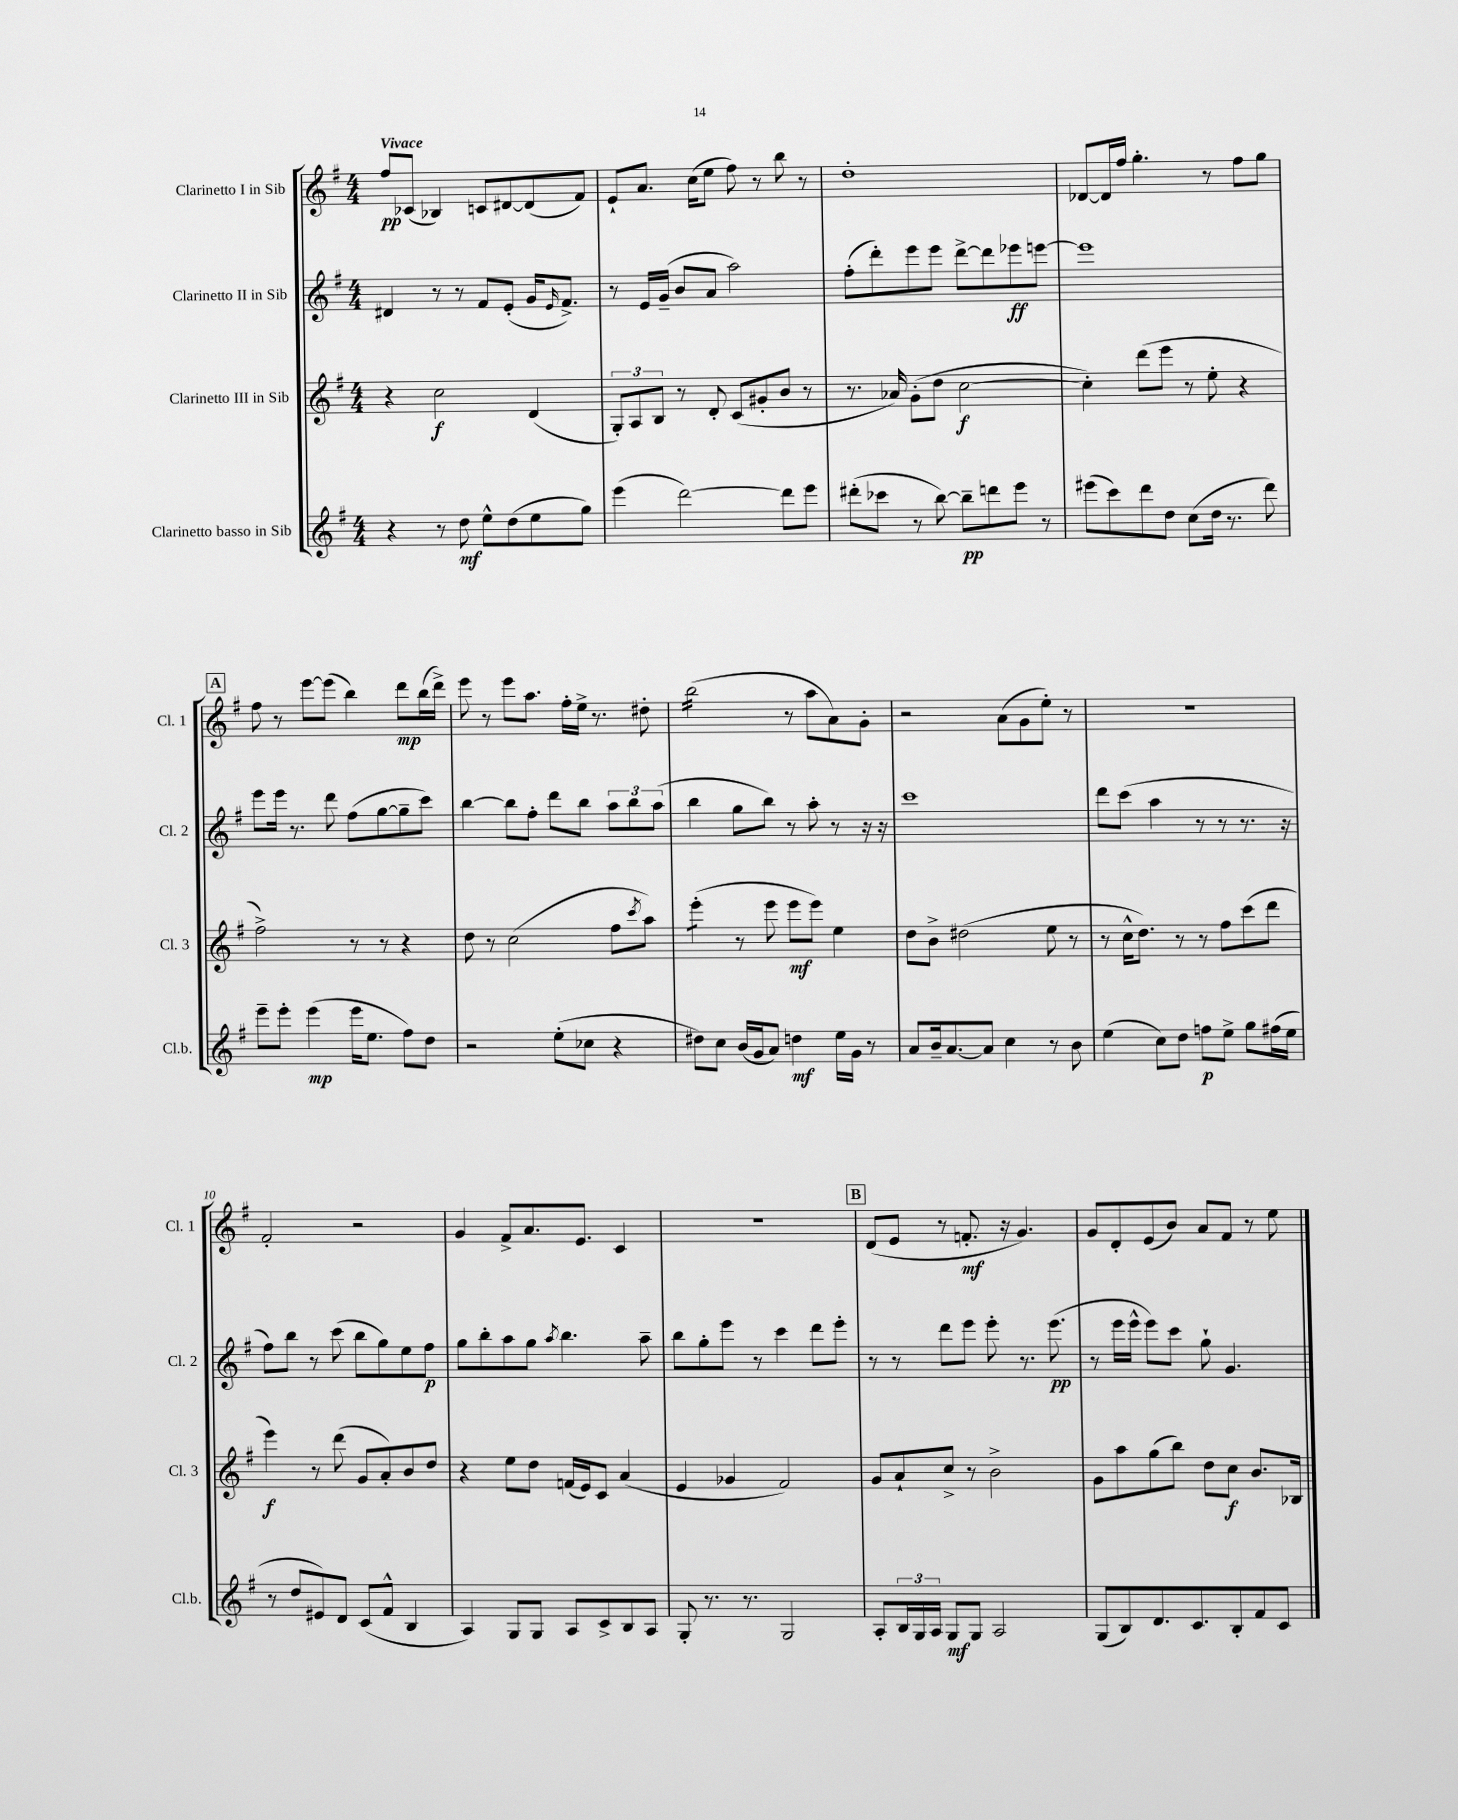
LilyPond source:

<<
\new StaffGroup <<
\new Staff = "s0" \with { instrumentName = "Clarinetto I in Sib" shortInstrumentName = "Cl. 1" } {
    \clef treble \key g \major \numericTimeSignature \time 4/4 \tempo "Vivace"
    fis''8\pp ces'8( bes4) c'8 dis'8~ dis'8( fis'8) |
    e'8-! a'8. c''16( e''8 fis''8) r8 b''8 r8 |
    d''1-. |
    des'8~ des'16 fis''16 g''4.-. r8 fis''8 g''8 |
    \mark \markup { \box "A" } fis''8 r8 e'''8~ e'''8( b''4) d'''8\mp b''16( d'''16->) |
    e'''8 r8 e'''8 a''8. fis''16-. e''16-> r8. dis''8-. |
    b''2:16( r8 a''8 a'8) g'8-. |
    r2 a'8( g'8 e''8-.) r8 |
    R1 |
    fis'2-. r2 |
    g'4 fis'8-> a'8. e'8. c'4 |
    r1 |
    \mark \markup { \box "B" } d'8( e'8 r8 f'8.-.\mf r16 g'4.) |
    g'8 d'8-. e'8( b'8) a'8 fis'8 r8 e''8 \bar "|." |
}
\new Staff = "s1" \with { instrumentName = "Clarinetto II in Sib" shortInstrumentName = "Cl. 2" } {
    \clef treble \key g \major \numericTimeSignature \time 4/4
    dis'4 r8 r8 fis'8 e'8-.( g'16 \grace { e'16 } fis'8.->) |
    r8 e'16 g'16--( b'8 a'8 a''2) |
    fis''8-.( d'''8-.) e'''8 e'''8 d'''8~-> d'''8 ees'''8\ff e'''8~ |
    e'''1 |
    \mark \markup { \box "A" } e'''8 e'''16 r8. d'''8 fis''8( g''8~ g''8-- c'''8) |
    b''4~ b''8 fis''8-. d'''8 b''8 \tuplet 3/2 { a''8 b''8 a''8( } |
    b''4 g''8 b''8) r8 a''8-. r8 r16 r16 |
    c'''1 |
    d'''8 c'''8( a''4 r8 r8 r8. r16 |
    fis''8) b''8 r8 c'''8( b''8 g''8) e''8 fis''8\p |
    g''8 b''8-. a''8 g''8 \acciaccatura { a''8 } b''4. a''8-- |
    b''8 g''8-. e'''8 r8 c'''4 d'''8 e'''8-. |
    \mark \markup { \box "B" } r8 r8 d'''8 e'''8 e'''8-. r8. e'''8.\pp( |
    r8 e'''16 e'''16-^ e'''8) c'''8 g''8-! g'4. \bar "|." |
}
\new Staff = "s2" \with { instrumentName = "Clarinetto III in Sib" shortInstrumentName = "Cl. 3" } {
    \clef treble \key g \major \numericTimeSignature \time 4/4
    r4 c''2\f d'4( |
    \tuplet 3/2 { g8-.) a8 b8 } r8 d'8-. c'8( gis'8-. b'8 r8 |
    r8. aes'16) g'8-.( d''8 c''2~\f |
    c''4-.) d'''8( e'''8 r8 e''8-. r4 |
    \mark \markup { \box "A" } fis''2->) r8 r8 r4 |
    d''8 r8 c''2( fis''8 \acciaccatura { c'''8 } a''8) |
    e'''4:8-.( r8 e'''8 e'''8\mf e'''8) e''4 |
    d''8 b'8-> dis''2( e''8 r8 |
    r8 c''16-^ d''8.) r8 r8 fis''8 c'''8( d'''8 |
    e'''4\f) r8 d'''8( g'8 a'8-.) b'8 d''8 |
    r4 e''8 d''8 f'16( e'16) c'8 a'4( |
    e'4 ges'4 fis'2) |
    \mark \markup { \box "B" } g'8 a'8-! c''8-> r8 b'2-> |
    g'8 a''8 g''8( b''8) d''8 c''8\f b'8. bes16 \bar "|." |
}
\new Staff = "s3" \with { instrumentName = "Clarinetto basso in Sib" shortInstrumentName = "Cl.b." } {
    \clef treble \key g \major \numericTimeSignature \time 4/4
    r4 r8 d''8\mf e''8-^ d''8( e''8 g''8) |
    e'''4( d'''2~) d'''8 e'''8 |
    dis'''8-.( ces'''8 r8 b''8~) b''8--\pp d'''8 e'''8 r8 |
    eis'''8( c'''8) d'''8 d''8 c''8( d''16 r8. d'''8) |
    \mark \markup { \box "A" } e'''8-- e'''8-. e'''4\mp( e'''16 e''8. fis''8) d''8 |
    r2 e''8-.( ces''8 r4 |
    dis''8) c''8 b'16( g'16 a'8) d''4\mf e''16 g'16 r8 |
    a'8 b'16-- a'8.~ a'8 c''4 r8 b'8 |
    e''4( c''8) d''8 f''8\p e''8-> g''8 fis''16( e''16 |
    r8 d''8 eis'8) d'8 c'8( fis'8-^ b4 |
    a4) g8 g8 a8 c'8-> b8 a8 |
    g8-. r8. r8. g2 |
    \mark \markup { \box "B" } a8-. \tuplet 3/2 { b16 g16 a16 } g8\mf g8 a2 |
    g8( b8) d'8. c'8. b8-. fis'8 c'8 \bar "|." |
}
>>
>>
